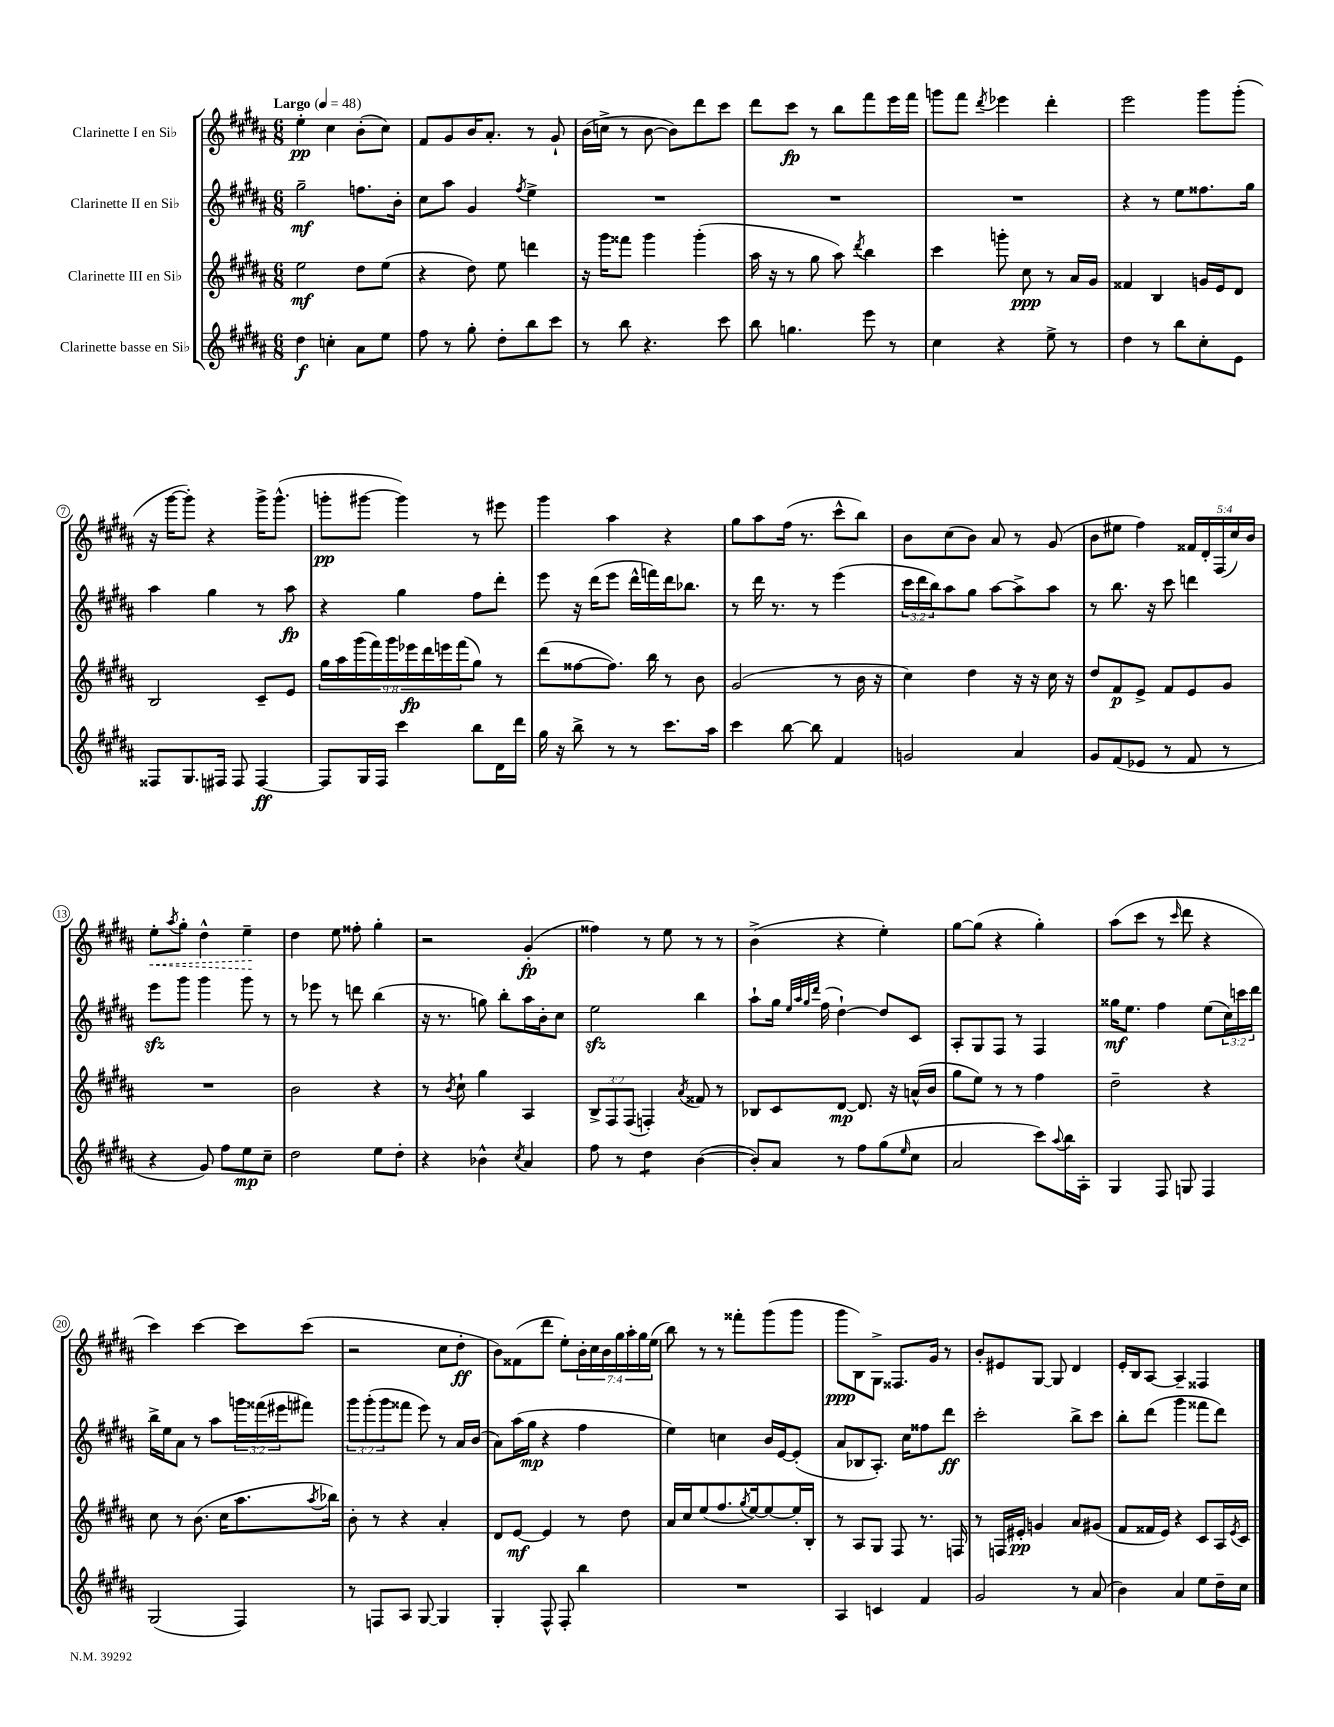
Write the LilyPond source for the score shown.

<<
\new StaffGroup <<
\new Staff = "s0" \with { instrumentName = "Clarinette I en Sib" } {
    \clef treble \key b \major \numericTimeSignature \time 6/8 \override Staff.TupletNumber.text = #tuplet-number::calc-fraction-text \tempo "Largo" 4 = 48
    e''4-.\pp cis''4 b'8-.( cis''8) |
    fis'8 gis'8 b'16 ais'8.-. r8 gis'8-! |
    b'16( c''16-> r8 b'8~ b'8) dis'''8 cis'''8 |
    dis'''8 cis'''8\fp r8 b''8 fis'''8 e'''16 fis'''16 |
    g'''8 fis'''8 \acciaccatura { dis'''8 } ees'''4 dis'''4-. |
    e'''2 gis'''8 gis'''8-.( |
    r16 gis'''16~ gis'''8-.) r4 gis'''16-> gis'''8.-^( |
    g'''8-.\pp gis'''8~ gis'''4) r8 eis'''8 |
    gis'''4 ais''4 r4 |
    gis''8 ais''8 fis''16( r8. cis'''8-^ b''8) |
    b'8 cis''8( b'8) ais'8 r8 gis'8( |
    b'8 eis''8 fis''4) \tuplet 5/4 { fisis'16 dis'16-. fis16( cis''16) b'16 } |
    \once \override Hairpin.style = #'dashed-line e''8-.\< \acciaccatura { ais''8 } gis''8-. dis''4-^ e''4--\! |
    dis''4 e''8 fisis''8-. gis''4-. |
    r2 gis'4-.\fp( |
    fisis''4) r8 e''8 r8 r8 |
    b'4->( r4 e''4-.) |
    gis''8~ gis''8( r4 gis''4-.) |
    ais''8( cis'''8 r8 \grace { cis'''16 } dis'''8 r4 |
    cis'''4) cis'''4~ cis'''8 cis'''8( |
    r2 cis''8 dis''8-.\ff |
    b'8) fisis'8( dis'''8 e''8-.) \tuplet 7/4 { b'16-. cis''16 b'16 gis''16 ais''16-. gis''16 e''16( } |
    b''8) r8 r8 fisis'''8-. gis'''8( gis'''8 |
    gis'''8\ppp b8) gis8-> fisis8. gis'16 r8 |
    b'8-. eis'8 gis8~ gis8 dis'4 |
    e'16-. b16 ais8~ ais4-- fisis4 \bar "|." |
}
\new Staff = "s1" \with { instrumentName = "Clarinette II en Sib" } {
    \clef treble \key b \major \numericTimeSignature \time 6/8 \override Staff.TupletNumber.text = #tuplet-number::calc-fraction-text
    gis''2--\mf f''8. b'16-. |
    cis''8 ais''8 gis'4 \acciaccatura { fis''8 } e''4-> |
    R2. |
    R2. |
    R2. |
    r4 r8 e''8 fisis''8. gis''16 |
    ais''4 gis''4 r8 ais''8\fp |
    r4 gis''4 fis''8 dis'''8-. |
    e'''8 r16 dis'''16( e'''8 dis'''16-^ f'''16) dis'''16 bes''8. |
    r8 dis'''16 r8. r8 e'''4( |
    \tuplet 3/2 { cis'''16 dis'''16 b''16) } ais''8 gis''8 ais''8~ ais''8-> ais''8 |
    r8 b''8. r16 cis'''8 d'''4 |
    e'''8\sfz gis'''8 gis'''4 gis'''8 r8 |
    r8 ees'''8 r8 d'''8 b''4( |
    r16 r8. g''8) b''8-. ais''16 b'16-. cis''8 |
    e''2\sfz b''4 |
    ais''8-! gis''16 \grace { e''32 ais''32 gis''32 dis'''32 } fis''16( dis''4~-!) dis''8 cis'8 |
    ais8-. gis8 fis8 r8 fis4 |
    gisis''16\mf e''8. fis''4 e''8( \tuplet 3/2 { cis''16) c'''16 dis'''16 } |
    b''16-> e''16 ais'8 r8 ais''8 \tuplet 3/2 { g'''16 fisis'''16( eis'''16 } fis'''8) |
    \tuplet 3/2 { gis'''8 gis'''8-.( gis'''8 } fisis'''8 e'''8) r8 ais'16 b'16( |
    ais'8) ais''16( gis''16\mp r4 fis''4 |
    e''4) c''4 b'16 e'16~ e'8-.( |
    ais'8 bes8 ais8.-.) cis''16 fisis''8 dis'''8\ff |
    cis'''2-. b''8-> cis'''8 |
    b''8-. dis'''8( gis'''4 fisis'''8 dis'''8) \bar "|." |
}
\new Staff = "s2" \with { instrumentName = "Clarinette III en Sib" } {
    \clef treble \key b \major \numericTimeSignature \time 6/8 \override Staff.TupletNumber.text = #tuplet-number::calc-fraction-text
    e''2\mf dis''8 e''8( |
    r4 dis''8) e''8 d'''4 |
    r16 gis'''16 fisis'''8 gis'''4 gis'''4-.( |
    ais''16 r16 r8 gis''8 ais''8) \acciaccatura { dis'''8 } b''4 |
    cis'''4 g'''8-. cis''8\ppp r8 ais'16 gis'16 |
    fisis'4 b4 g'16 e'16 dis'8 |
    b2 cis'8-- e'8 |
    \tuplet 9/8 { gis''16 ais''16 gis'''16( fis'''16) gis'''16 ees'''16\fp dis'''16 e'''16 fis'''16( } gis''8) r8 |
    dis'''8( fisis''8~ fisis''8.) b''16 r8 b'8 |
    gis'2( r8 b'16 r16 |
    cis''4) dis''4 r16 r16 cis''16 r16 |
    dis''8 fis'8\p e'8-> fis'8 e'8 gis'8 |
    R2. |
    b'2 r4 |
    r8 \acciaccatura { b'8 } cis''8-! gis''4 ais4 |
    \tuplet 3/2 { b8-> fis8 fis8( } f4-.) \acciaccatura { ais'8 } fisis'8 r8 |
    bes8 cis'8 dis'8~\mp dis'8. r16 a'16-^( b'16 |
    gis''8 e''8) r8 r8 fis''4 |
    dis''2-- r4 |
    cis''8 r8 b'8.( cis''16 ais''8. \acciaccatura { ais''8 } bes''16) |
    b'8-. r8 r4 ais'4-. |
    dis'8 e'8~\mf e'4 r8 dis''8 |
    ais'16 cis''16 e''8( fis''8. \acciaccatura { gis''8 } e''16~) e''8~ e''16-. b16-. |
    r8 ais8 gis8 fis8 r8. f16 |
    r8 f16 eis'16-.\pp g'4 ais'8 gis'8( |
    fis'8 fisis'16 e'16) r4 cis'8 ais16 \acciaccatura { e'8 } cis'16 \bar "|." |
}
\new Staff = "s3" \with { instrumentName = "Clarinette basse en Sib" } {
    \clef treble \key b \major \numericTimeSignature \time 6/8
    dis''4\f c''4-. ais'8 e''8 |
    fis''8 r8 gis''8-. dis''8-. b''8 cis'''8 |
    r8 b''8 r4. cis'''8 |
    b''8 g''4. e'''8 r8 |
    cis''4 r4 e''8-> r8 |
    dis''4 r8 b''8 cis''8-. e'8 |
    fisis8 gis8. fis16 fis8 fis4~\ff |
    fis8 gis16 fis16 cis'''4 b''8 dis'16 dis'''16 |
    gis''16 r16 b''8-> r8 r8 cis'''8. ais''16 |
    cis'''4 b''8~ b''8 fis'4 |
    g'2 ais'4 |
    gis'8 fis'8( ees'8 r8 fis'8 r8 |
    r4 gis'8) fis''8 e''8\mp cis''8-- |
    dis''2 e''8 dis''8-. |
    r4 bes'4-^ \acciaccatura { cis''8 } ais'4 |
    fis''8 r8 dis''4:8 b'4~( |
    b'8-.) ais'8 r8 fis''8 gis''8( \grace { e''16 } cis''8 |
    ais'2 cis'''8) \appoggiatura { ais''8 } b''16 ais16-. |
    gis4 fis8 g8 fis4 |
    gis2( fis4) |
    r8 f8 ais8 gis8~ gis4 |
    gis4-. fis8-^ fis8-. b''4 |
    R2. |
    ais4 c'4 fis'4 |
    gis'2 r8 ais'8( |
    b'4) ais'4 e''8 dis''16-- cis''16 \bar "|." |
}
>>
>>
\layout { \context { \Score \override BarNumber.stencil = #(make-stencil-circler 0.1 0.3 ly:text-interface::print) } }
